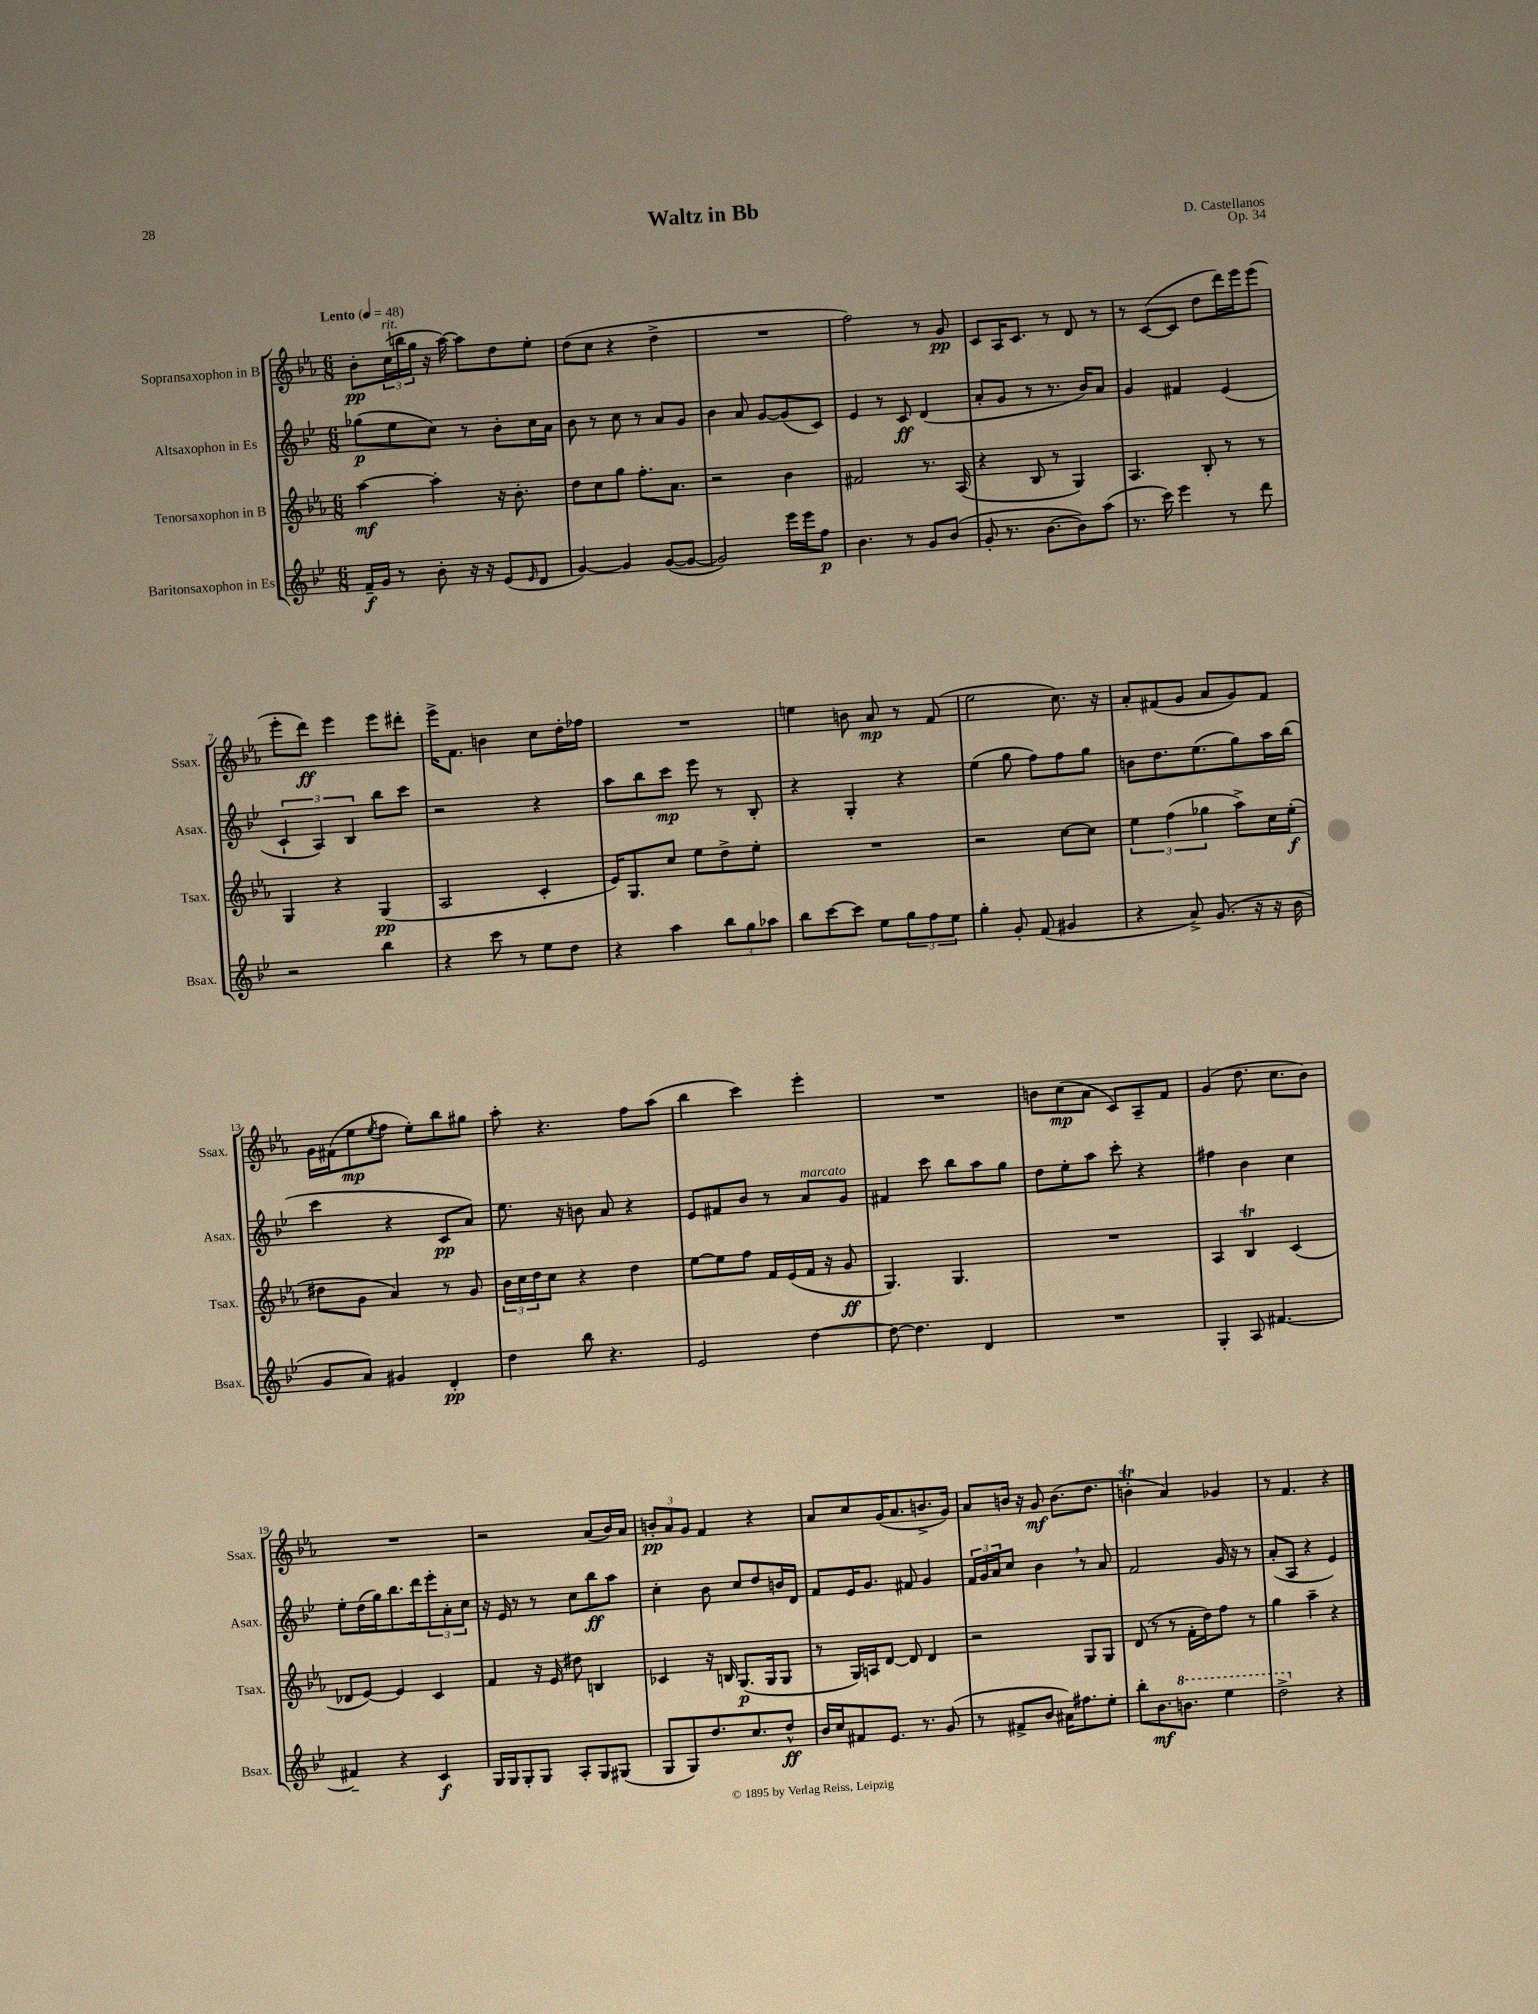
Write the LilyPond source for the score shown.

\header { title = "Waltz in Bb" composer = "D. Castellanos" opus = "Op. 34" }
<<
\new StaffGroup <<
\new Staff = "s0" \with { instrumentName = "Sopransaxophon in B" shortInstrumentName = "Ssax." } {
    \clef treble \key ees \major \numericTimeSignature \time 6/8 \tempo "Lento" 4 = 48
    bes'8-.\pp \tuplet 3/2 { c''16^\markup { \italic "rit." }( b''16 g''16 } r16 aes''16~) aes''8 d''8 ees''8-. |
    d''8( c''8 r4 d''4-> |
    R2. |
    f''2) r8 g'8\pp |
    c'8 aes16 c'8. r8 d'8 r8 |
    r8 c'8~( c'8 d''8 d'''16) ees'''16 ees'''8( |
    ees'''8-. d'''8\ff) ees'''4 ees'''8 dis'''8-. |
    ees'''16-> f'8. b'4 c''8 d''16-. fes''16 |
    R2. |
    e''4 b'8 aes'8\mp r8 f'8( |
    ees''2 c''8.) r16 |
    aes'8-. fis'8( g'8 aes'8 g'8) fis'8 |
    g'16 fis'16( ees''8\mp \acciaccatura { ees''8 } f''8 ees''8-.) bes''8 gis''8 |
    aes''8-. r4. f''8 aes''8( |
    bes''4 c'''4) ees'''4-. |
    R2. |
    b'8 c''8\mp( aes'8 c'8) aes8-- f'8 |
    g'4( d''8. c''8. bes'8) |
    R2. |
    r2 aes'8( bes'16) aes'16 |
    \tuplet 3/2 { b'8-.\pp aes'8 g'8 } f'4 r4 |
    aes'8 c''8 g'16( aes'8. b'8.-> g'16) |
    aes'8 b'16 r16 g'8\mf b'8.( d''8. |
    b'4-.\trill aes'4) ges'4 |
    r8 f'4. r4 \bar "|." |
}
\new Staff = "s1" \with { instrumentName = "Altsaxophon in Es" shortInstrumentName = "Asax." } {
    \clef treble \key bes \major \numericTimeSignature \time 6/8
    ges''8\p( ees''8 c''8) r8 bes'8-. c''16 a'16 |
    bes'8 r8 c''8 r8 a'8 g'8 |
    bes'4 a'8 g'8~ g'8( c'8) |
    ees'4 r8 c'8\ff d'4( |
    a'8-. g'8 r8 r8. bes'16) a'8 |
    g'4 fis'4 ees'4( |
    \tuplet 3/2 { c'4-! a4) bes4 } bes''8 c'''8 |
    r2 r4 |
    a''8 bes''8 c'''8\mp ees'''8 r8 bes8-. |
    r4 g4-. r4 |
    ees''4( g''8 f''8) f''8 g''8 |
    b'8 d''8. ees''8.( g''8) a''16 bes''16( |
    c'''4 r4 c'8\pp a'8) |
    ees''8. r16 b'8 a'8 r4 |
    ees'8 fis'8 bes'8 r8 a'8^\markup { \italic "marcato" } g'8 |
    fis'4 c'''8 bes''8 a''8 g''8 |
    d''8 ees''8-. a''8 c'''8-. r4 |
    fis''4 bes'4 c''4 |
    ees''8-. d''16( g''16) bes''8. d'''16 \tuplet 3/2 { ees'''8-. a'8-. c''8 } |
    r16 ees'16 r8 r8 c''8 bes''8\ff a''8 |
    c''4-. bes'8 c''8 d''8 b'16 d'16 |
    f'8 ees'16 g'8. fis'8 g'4 |
    \tuplet 3/2 { f'16 g'16 a'16 } c''8 bes'4 \breathe r8 a'8 |
    f'2 g'16 r16 r8 |
    a'8-.( a8 r4 ees'4) \bar "|." |
}
\new Staff = "s2" \with { instrumentName = "Tenorsaxophon in B" shortInstrumentName = "Tsax." } {
    \clef treble \key ees \major \numericTimeSignature \time 6/8
    aes''4~\mf aes''4-. r16 bes'8.-. |
    d''8 c''8 g''8 f''8.-. aes'8. |
    r2 bes'4 |
    fis'2 r8. aes16( |
    r4 bes8 r8 g4) |
    aes4. bes8-. r8 r8 |
    g4 r4 g4\pp( |
    aes2 c'4-. |
    ees'16) g8. c''8 ees''8 d''8-> ees''8-. |
    R2. |
    r2 c''8~ c''8 |
    \tuplet 3/2 { ees''4 f''4( ges''4 } aes''8->) c''16 ees''16-.\f( |
    dis''8 g'8 aes'4) r8 g'8 |
    \tuplet 3/2 { bes'16 c''16 d''16 } c''8 r4 d''4 |
    ees''8~ ees''8 f''8 f'16 ees'16( f'16 r16 g'8\ff |
    g4.) g4. |
    R2. |
    aes4 bes4\trill c'4( |
    des'8 ees'8~) ees'4 c'4 |
    f'4 r16 ees'16 dis''8 b4 |
    ces'4 r16 b16 g8.\p( g16 g8 |
    r8 g16) a16 d'8~ d'8 d'4 |
    r2 g8 g8 |
    d'8( r8 r8 f'16-. d''16) f''8 r8 |
    g''4 aes''4-- r4 \bar "|." |
}
\new Staff = "s3" \with { instrumentName = "Baritonsaxophon in Es" shortInstrumentName = "Bsax." } {
    \clef treble \key bes \major \numericTimeSignature \time 6/8
    f'16--\f g'16 r8 bes'8-. r16 r16 ees'8( \grace { ees'16 } d'8 |
    g'4~) g'4 g'8~( g'8~ |
    g'2) ees'''16 ees'''16 f''8\p |
    bes'4. r8 g'8 bes'8( |
    g'8-. r8. bes'8.~ bes'8) a''8( |
    r8. c'''16) ees'''4 r8 d'''8 |
    r2 bes''4 |
    r4 c'''8 r8 ees''8 d''8 |
    r4 a''4 \tuplet 3/2 { bes''8 g''8 aes''8 } |
    bes''8 c'''8~ c'''8 ees''8 \tuplet 3/2 { g''8 f''8 ees''8 } |
    g''4-. g'8-. f'8( gis'4 |
    r4 a'8->) g'8.( r16 r16 bes'16 |
    g'8 a'8) gis'4 d'4-.\pp |
    d''4 bes''8 r4. |
    ees'2 d''4~ |
    d''8~ d''4. d'4 |
    R2. |
    g4-. a8 fis'4.~ |
    fis'4-- r4 c'4\f |
    g16 g16 g8-. g8 a8-. g8 gis8( |
    g8 g8) d''8. c''8. d''8-^\ff |
    bes'16 c''16 fis'8 ees'8. r8. g'8( |
    r8 fis'8-> bes'8 ais'16) fis''8. ees''8-. |
    bes''8-. bes'8.\mf \ottava #1 b''8. ees'''4 |
    d'''2-> \ottava #0 r4 \bar "|." |
}
>>
>>
